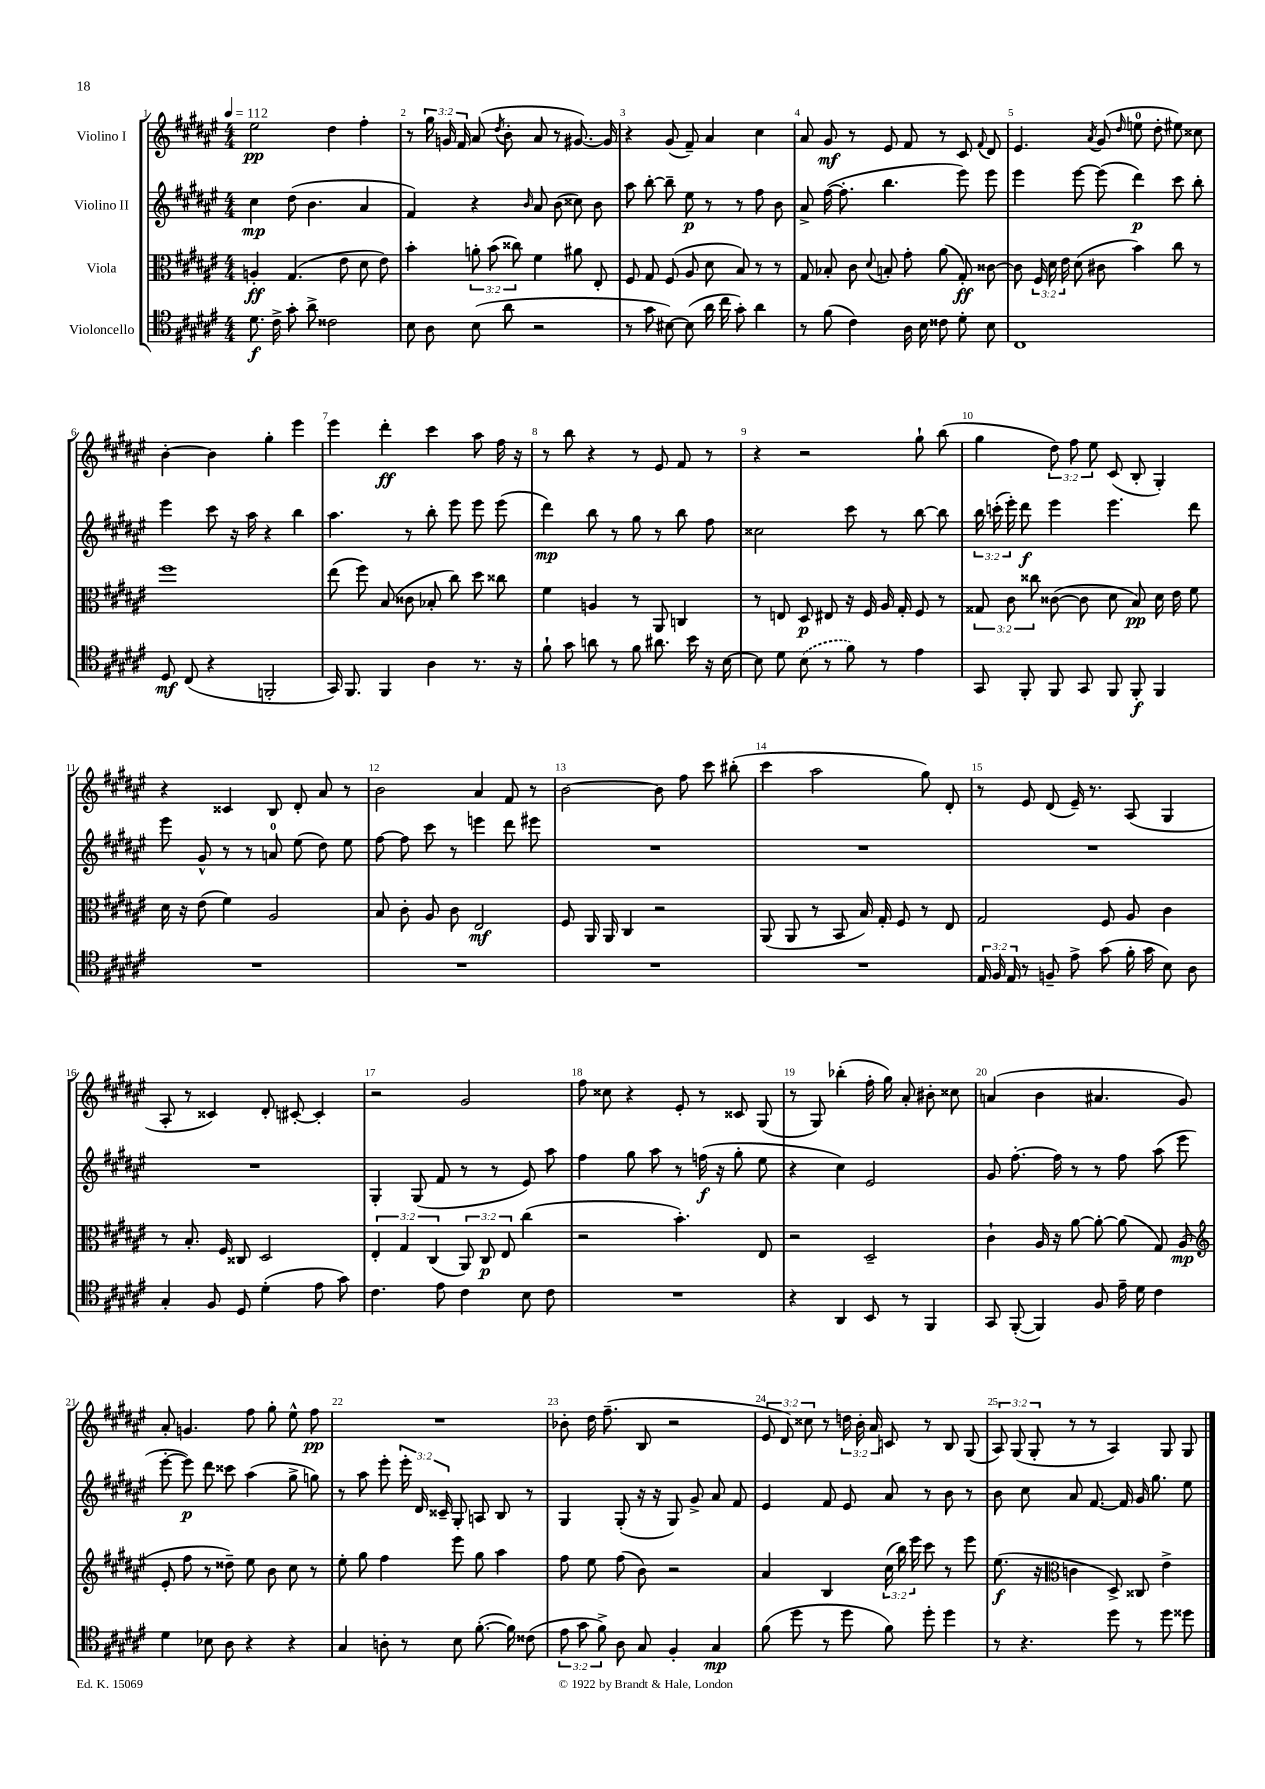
<<
\new StaffGroup <<
\new Staff = "s0" \with { instrumentName = "Violino I" } {
    \clef treble \key fis \major \numericTimeSignature \time 4/4 \override Staff.TupletNumber.text = #tuplet-number::calc-fraction-text \tempo 4 = 112
    \autoBeamOff eis''2\pp dis''4 fis''4-. |
    r8 \tuplet 3/2 { gis''16 g'16 fis'16 } ais'8( \acciaccatura { dis''8 } b'8-. ais'8 r8 gis'8.~) gis'16 |
    r4 gis'8( fis'8--) ais'4 cis''4 |
    ais'8 gis'8\mf r8 eis'8 fis'8 r8 cis'8 \appoggiatura { fis'8 } dis'8 |
    eis'4. \acciaccatura { ais'8 } gis'8( \grace { dis''16 } e''8-0 dis''8-. eis''8) cisis''8 |
    b'4~-. b'4 gis''4-. eis'''4 |
    eis'''4 dis'''4-.\ff cis'''4 ais''8 fis''16 r16 |
    r8 b''8 r4 r8 eis'8 fis'8 r8 |
    r4 r2 gis''8-! b''8( |
    gis''4 \tuplet 3/2 { dis''8) fis''8 eis''8 } cis'8( b8-. gis4-.) |
    r4 cisis'4 b8 dis'8-. ais'8 r8 |
    b'2 ais'4 fis'8 r8 |
    b'2~ b'8 fis''8 cis'''8 bis''8-.( |
    cis'''4 ais''2 gis''8) dis'8-. |
    r8 eis'8 dis'8( eis'16--) r8. ais8( gis4 |
    ais8-. r8 cisis'4) dis'8-. cis'8~-. cis'4-. |
    r2 gis'2 |
    fis''8 cisis''8 r4 eis'8-. r8 cisis'8 gis8( |
    r8 gis8) bes''4-.( fis''16-. gis''16) ais'8-. bis'8-. cisis''8 |
    a'4( b'4 ais'4. gis'8) |
    ais'8-. g'4. fis''8 gis''8-. eis''8-^ fis''8\pp |
    R1 |
    bes'8-. dis''16 fis''8.--( b8 r2 |
    \tuplet 3/2 { eis'8 dis'8) cisis''8 } r8 \tuplet 3/2 { d''16 b'16-. ais'16 } c'8 r8 b8 gis8( |
    \tuplet 3/2 { ais8) gis8( gis8-. } r8 r8 ais4) gis8 gis8 \bar "|." |
}
\new Staff = "s1" \with { instrumentName = "Violino II" } {
    \clef treble \key fis \major \numericTimeSignature \time 4/4 \override Staff.TupletNumber.text = #tuplet-number::calc-fraction-text
    \autoBeamOff cis''4\mp dis''8( b'4. ais'4 |
    fis'4) r4 \grace { b'16 } ais'8 b'8( cisis''8) b'8 |
    ais''8 b''8~-. b''8-- eis''8\p r8 r8 fis''8 b'8 |
    ais'8-> fis''16~( fis''8.-. b''4. eis'''8) eis'''8 |
    eis'''4 eis'''8~ eis'''8( dis'''4\p) cis'''8 b''8-. |
    eis'''4 cis'''8 r16 ais''16 r4 b''4 |
    ais''4. r8 b''8-. eis'''8 eis'''8 eis'''8( |
    dis'''4\mp) b''8 r8 gis''8 r8 b''8 fis''8 |
    cisis''2 cis'''8 r8 b''8~ b''8 |
    \tuplet 3/2 { b''16 c'''16-.( eis'''16-.) } dis'''8\f eis'''4 eis'''4. dis'''8 |
    eis'''8 gis'8-^ r8 r8 a'8-0 eis''8( dis''8) eis''8 |
    fis''8~ fis''8 cis'''8 r8 e'''4 dis'''8 eis'''8 |
    R1 |
    R1 |
    R1 |
    R1 |
    gis4-. gis8( fis'8 r8 r8 eis'8) ais''8 |
    fis''4 gis''8 ais''8 r8 f''16\f( r16 gis''8-. eis''8 |
    r4 cis''4) eis'2 |
    gis'8 fis''8.~-. fis''16 r8 r8 fis''8 ais''8( eis'''8 |
    eis'''8~-. eis'''8\p) dis'''8 cisis'''8 ais''4( gis''8-> g''8) |
    r8 ais''8 eis'''8-. \tuplet 3/2 { eis'''16-. dis'16 cisis'16-- } gis8-. a8 b8 r8 |
    gis4 gis8-.( r16 r16 gis8) gis'8-> ais'8 fis'8 |
    eis'4 fis'8 eis'8 ais'8 r8 b'8 r8 |
    b'8 cis''8 ais'8 fis'8.~ fis'16 gis'16 gis''8. eis''8 \bar "|." |
}
\new Staff = "s2" \with { instrumentName = "Viola" } {
    \clef alto \key fis \major \numericTimeSignature \time 4/4 \override Staff.TupletNumber.text = #tuplet-number::calc-fraction-text
    \autoBeamOff a4-.\ff gis4.( eis'8 dis'8 eis'8) |
    b'4-. \tuplet 3/2 { a'8-. b'8( cisis''8) } fis'4 ais'8 eis8-. |
    fis8 gis8 fis8( ais8 dis'8 b8) r8 r8 |
    gis8 bes8-. cis'8 \appoggiatura { dis'8 } b8-. gis'8-. ais'8( gis8-.\ff) cisis'8~ |
    cisis'8 \tuplet 3/2 { fis16 dis'16 eis'16 } dis'8( cis'8 b'4) cis''8 r8 |
    fis''1 |
    eis''8( fis''8) b8( cisis'8 bes8-. cis''8) dis''8 cisis''8 |
    fis'4 a4 r8 ais,8 c4 |
    r8 e8 dis8\p eis8 r16 fis16 ais16 gis16-. fis8 r8 |
    \tuplet 3/2 { gisis8 cis'8 cisis''8 } cisis'8~( cisis'8 dis'8 b8\pp) dis'16 eis'16 fis'8 |
    dis'16 r16 eis'8( fis'4) ais2 |
    b8 cis'8-. ais8 cis'8 eis2\mf |
    fis8 ais,16 ais,16 cis4 r2 |
    ais,8( ais,8 r8 b,8 b16) gis16-. fis8 r8 eis8 |
    gis2 fis8 ais8 cis'4 |
    r8 b8.-. fis16 cisis8 dis2 |
    \tuplet 3/2 { eis4-. gis4 cis4( } \tuplet 3/2 { ais,8) cis8\p eis8 } cis''4( |
    r2 b'4.-.) eis8 |
    r2 dis2-- |
    cis'4-! ais16 r16 ais'8~ ais'8~-. ais'8( gis8) ais8\mp( |
    \clef treble eis'8-. fis''8 r8 disis''8--) eis''8 b'8 cis''8 r8 |
    eis''8-. gis''8 fis''4 eis'''8 gis''8 ais''4 |
    fis''8 eis''8 fis''8( b'8) r2 |
    ais'4 b4 \tuplet 3/2 { cis''16( b''16) eis'''16 } cis'''8 r8 eis'''8 |
    eis''8.\f( r16 \clef alto c'4 dis8->) cisis8 eis'4-> \bar "|." |
}
\new Staff = "s3" \with { instrumentName = "Violoncello" } {
    \clef tenor \key fis \major \numericTimeSignature \time 4/4 \override Staff.TupletNumber.text = #tuplet-number::calc-fraction-text
    \autoBeamOff dis'8.\f cis'16-> gis'8-. ais'8-> cisis'2 |
    b8 ais8 b8( ais'8 r2 |
    r8 gis'8 bis8~) bis8( ais'16 cis''16 gis'8-.) ais'4 |
    r8 fis'8( cis'4) ais16 b16 cisis'8 dis'8-. b8 |
    cis1 |
    dis8\mf cis8( r4 f,2-. |
    gis,16) fis,8. fis,4 ais4 r8. r16 |
    fis'8-! gis'8 a'8 r8 fis'8 ais'8. b'16 r16 b16~ |
    b8 dis'8 \once \slurDashed b8( r8 fis'8) r8 eis'4 |
    gis,8 fis,8-. fis,8 gis,8 fis,8 fis,8-.\f fis,4 |
    R1 |
    R1 |
    R1 |
    R1 |
    \tuplet 3/2 { eis16 fis16 eis16 } r8 f8-- eis'8-> gis'8( fis'16-. gis'16 b8) ais8 |
    gis4-. fis8 dis8 dis'4-.( eis'8 gis'8) |
    cis'4. eis'8 cis'4 b8 cis'8 |
    R1 |
    r4 ais,4 b,8 r8 fis,4 |
    gis,8 fis,8~-.( fis,4) fis8 eis'16-- dis'16 cis'4 |
    dis'4 bes8 ais8 r4 r4 |
    gis4 a8-. r8 b8 fis'8.~-.( fis'16) cisis'8( |
    \tuplet 3/2 { eis'8 gis'8 fis'8->) } ais8 gis8 fis4-. gis4\mp |
    fis'8( dis''8 r8 dis''8 fis'8) dis''8-. dis''4 |
    r8 r4. dis''8 r8 dis''8 disis''8 \bar "|." |
}
>>
>>
\layout { \context { \Score \override BarNumber.break-visibility = ##(#f #t #t) barNumberVisibility = #all-bar-numbers-visible } }
